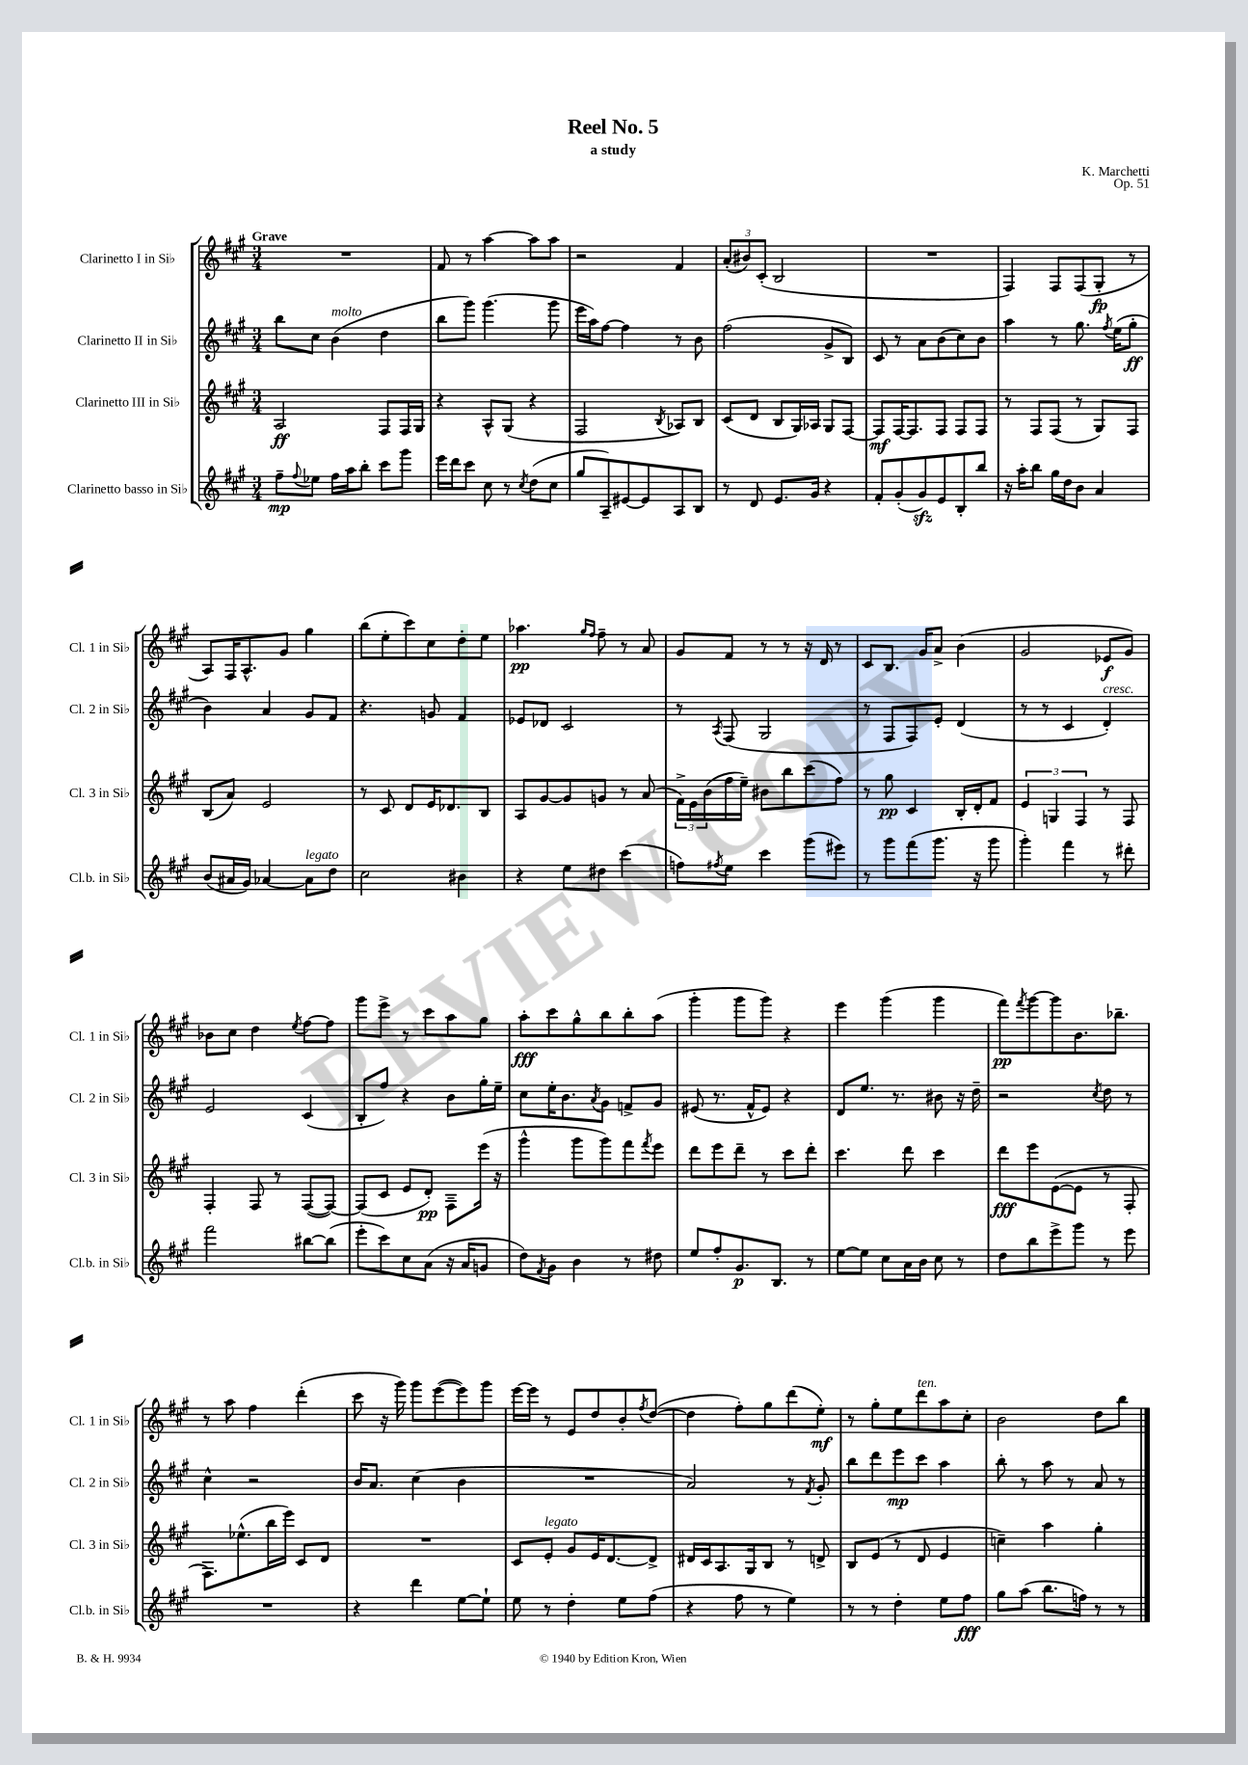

**kern	**kern	**kern	**kern
*staff4	*staff3	*staff2	*staff1
*clefG2	*clefG2	*clefG2	*clefG2
*k[f#c#g#]	*k[f#c#g#]	*k[f#c#g#]	*k[f#c#g#]
*M3/4	*M3/4	*M3/4	*M3/4
8ff#~\L	2A/	8bb\L	2.r
8qqff#/	.	.	.
8ee-\J	.	8cc#\J	.
16ff#\LL	.	(4b\	.
16aa\J	.	.	.
8bb'\J	.	.	.
8ccc#\L	8F#/L	4dd\	.
8ggg#\J	16F#/L	.	.
.	16G#/JJ	.	.
=	=	=	=
16eee\LL	4r	8bb\L	8f#/
16ddd\J	.	.	.
8ccc#\J	.	8ggg#\J)	8r
8cc#\	8A^^/L	(4.ggg#\	[4aa\
8r	(8G#/J	.	.
8qcc#/	.	.	.
(8dd\L	4r	.	8aa\]L
8cc#\J	.	8ggg#\	8aa\J
=	=	=	=
8gg#/L	2F#/	16eee\LL	2r
.	.	16aa\J)	.
8A~/)	.	[8ff#\J	.
[8e#/	.	4ff#\]	.
8e#/]	.	.	.
.	8qB/	.	.
8A/	8A-/L)	8r	4f#/
8B/J	8B/J	8b\	.
=	=	=	=
8r	(8c#/L	(2ff#\	(12a'/L
.	.	.	12b#/)
8d/	8d/J	.	.
.	.	.	(12c#'/J
8.e/L	8B/L	.	2B/
.	16G#/L)	.	.
16g#/Jk	16A-/JJ	.	.
4r	8G#/L	8g#^/L	.
.	[8F#/J	8B/J)	.
=	=	=	=
8f#'/L	8F#/]L	8c#/	2.r
(8g#'/	[16F#/K	8r	.
.	8.F#/]	.	.
8g#/)	.	8a\L	.
8e/	8F#/J	(8b\	.
8B'/	8F#/L	8cc#\)	.
8bb/J	8F#/J	8b\J	.
=	=	=	=
16r	8r	4aa\	4F#/)
16aa'\LK	.	.	.
8bb\J	8F#/L	.	.
16gg#\LL	(8F#/J	8r	8F#/L
16dd\J	.	.	.
8b\J	8r	8.gg#\	(8F#/
4a/	8G#/L)	.	8G#'/J
.	.	8qff#/	.
.	.	(16ee\LK	.
.	8F#/J	8gg#'\J	8r
=	=	=	=
(8b/L	(8B/L	4b\)	8A/L)
16a#/L	8a/J)	.	16F#/K
16g#/JJ)	.	.	8.A^^/
[4a-/	2e/	4a/	.
.	.	.	8g#/J
8a-\]L	.	8g#/L	4gg#\
8dd\J	.	8f#/J	.
=	=	=	=
2cc#\	8r	4.r	(8bb\L
.	8c#/	.	8ee'\
.	8d/L	.	8ccc#\)
.	16e/K	8g/	8cc#\
.	8.d-/	.	.
4b#\	.	4f#/	8dd'\
.	8B/J	.	8ee\J
=	=	=	=
4r	8A/L	8e-/L	4.aa-\
.	[8g#/	8d-/J	.
8ee\L	8g#/]	2c#/	.
.	.	.	16qqgg#/LL
.	.	.	16qqff#/JJ
8dd#\J	8g/J	.	8ff#~\
(4ccc#\	8r	.	8r
.	(8a/	.	8a/
=	=	=	=
8ff\L)	24f#^\LL)	8r	8g#/L
.	24e\	.	.
.	(24b\	.	.
8qff#/	.	8qA/	.
8ee\J	16ff#\	(8F#/	8f#/J
.	16ee~\JJ)	.	.
4ccc#\	8b#\L	2G#/	8r
.	8bb\	.	8r
(8ggg#\L	(8ccc#\	.	16r
.	.	.	16d/
8eee#\J)	8ff#\J)	.	8r
=	=	=	=
8r	8r	8r	8c#/L
8ggg#\L	8gg#\	8F#/L	8.B/J
(8fff#\	4c#/	8F#/)	.
.	.	.	16g#/LK
8.ggg#\J	.	8e'/J	8a^/J
.	16B'/LL	(4d/	(4b\
16r	16d'/J	.	.
8ggg#\	8f#/J	.	.
=	=	=	=
4ggg#'\)	6e/	8r	2g#/
.	.	8r	.
.	6G/	.	.
4fff#\	.	4c#/	.
.	6F#/	.	.
8r	8r	4d'/)	8e-/L
8ddd#'\	8F#/	.	8g#/J)
=	=	=	=
2fff#\	4F#'/	2e/	8b-\L
.	.	.	8cc#\J
.	8F#/	.	4dd\
.	8r	.	.
.	.	.	8qee/
[8bb#\L	([8F#/L	(4c#/	[8ff#\L
(8bb#\]J	8F#/_J)	.	8ff#\]J
=	=	=	=
8eee'\L	(8F#/]L	8B'/L	8ggg#\L
8ccc#\)	8c#/J	8ff#/J)	8eee^\J
8cc#\	8e/L	4r	8r
(8a\J	8d'/J)	.	8ccc#\L
16r	8F#~\L	8b\L	8aa\
16a/LK	.	.	.
8g/J	(16eee\Jk	16gg#'\L	8gg#\J
.	16r	16ee~\JJ	.
=	=	=	=
8dd\L)	4ggg#^^\	8cc#\L	8aa'\L
8qf#/	.	.	.
8g#\J	.	16ee'\K	8ccc#\
.	.	8.b\	.
4b\	8ggg#\L	.	8gg#^^\
.	.	8qa/	.
.	8ggg#\)	8g#\J	8bb\
8r	8fff#\	8f^/L	8bb'\
.	8qfff#/	.	.
8dd#\	8eee\J	8g#/J	(8aa\J
=	=	=	=
8ee/L	8ddd\L	(8e#/	4ggg#'\
8ff#'/	8eee\	8.r	.
8.g#/	8ddd~\J	.	8ggg#\L
.	.	16f#^^/LK	.
.	8r	8e#/J)	8ggg#\J)
8.B/J	.	.	.
.	8ccc#\L	4r	4r
8r	8ddd'\J	.	.
=	=	=	=
[8ee\L	4.ccc#\	8d/L	4eee\
8ee\]J	.	8.ee/J	.
8cc#\L	.	.	(4ggg#\
.	.	8.r	.
16a\L	8ddd\	.	.
16b\JJ	.	.	.
8cc#\	4ccc#\	8b#\	4ggg#\
8r	.	16r	.
.	.	16dd~\	.
=	=	=	=
8dd\L	8ddd\L	2r	8fff#\L)
.	.	.	8qfff#/
8bb\	8eee\	.	[8ggg#\
8eee^\	([8e\	.	8ggg#\]
8ggg#\J	8e\]J	.	8.b\
.	.	8qcc#/	.
8r	8r	8dd\	.
.	.	.	8.bb-~\J
8eee\	8F#'/	8r	.
=	=	=	=
2.r	8.F#\L)	4cc#^^\	8r
.	.	.	8aa\
.	(8.ee-^^\	.	.
.	.	2r	4ff#\
.	16bb\L	.	.
.	16eee\JJ)	.	.
.	8c#/L	.	(4ddd'\
.	8d/J	.	.
=	=	=	=
4r	2.r	16b/LK	8ccc#\
.	.	8.a/J	.
.	.	.	16r
.	.	.	16ggg#\)
4ddd\	.	(4cc#\	8ggg#\L
.	.	.	([8eee\
[8ee\L	.	4b\	8eee\])
8ee`\]J	.	.	8ggg#\J
=	=	=	=
8ee\	8c#/L	2.r	[16eee\LL
.	.	.	16eee\]JJ
8r	8e'/J	.	8r
4dd'\	8g#/L	.	8e/L
.	16e/K	.	8dd/
.	[8.d/	.	.
8ee\L	.	.	8b'/
.	.	.	8qff#/
(8ff#\J	8d^/]J	.	([8dd/J
=	=	=	=
4r	16d#/LL	2a/)	4dd\]
.	16c#/J	.	.
.	8.A/	.	.
8ff#\	.	.	8ff#'\L)
.	16G#/k	.	.
8r	8B/J	.	8gg#\
4ee\)	8r	8r	(8ddd\
.	.	8qf#/	.
.	8d^/	8g#'/	8ee'\J)
=	=	=	=
8r	8B/L	8bb\L	8r
8r	(8e/J	8ddd\	8gg#'\L
4dd'\	8r	8eee\	8ee\
.	8d/	8ccc#\J	8ddd\
8ee\L	4e/	4aa\	8aa\
8ff#\J	.	.	8cc#'\J
=	=	=	=
8gg#\L	4cc~\)	8bb'\	2b\
(8aa\J	.	8r	.
8.bb\L	4aa\	8aa\	.
.	.	8r	.
16ff\Jk)	.	.	.
8r	4gg#'\	8a/	8dd\L
8r	.	8r	8bb\J
==	==	==	==
*-	*-	*-	*-
